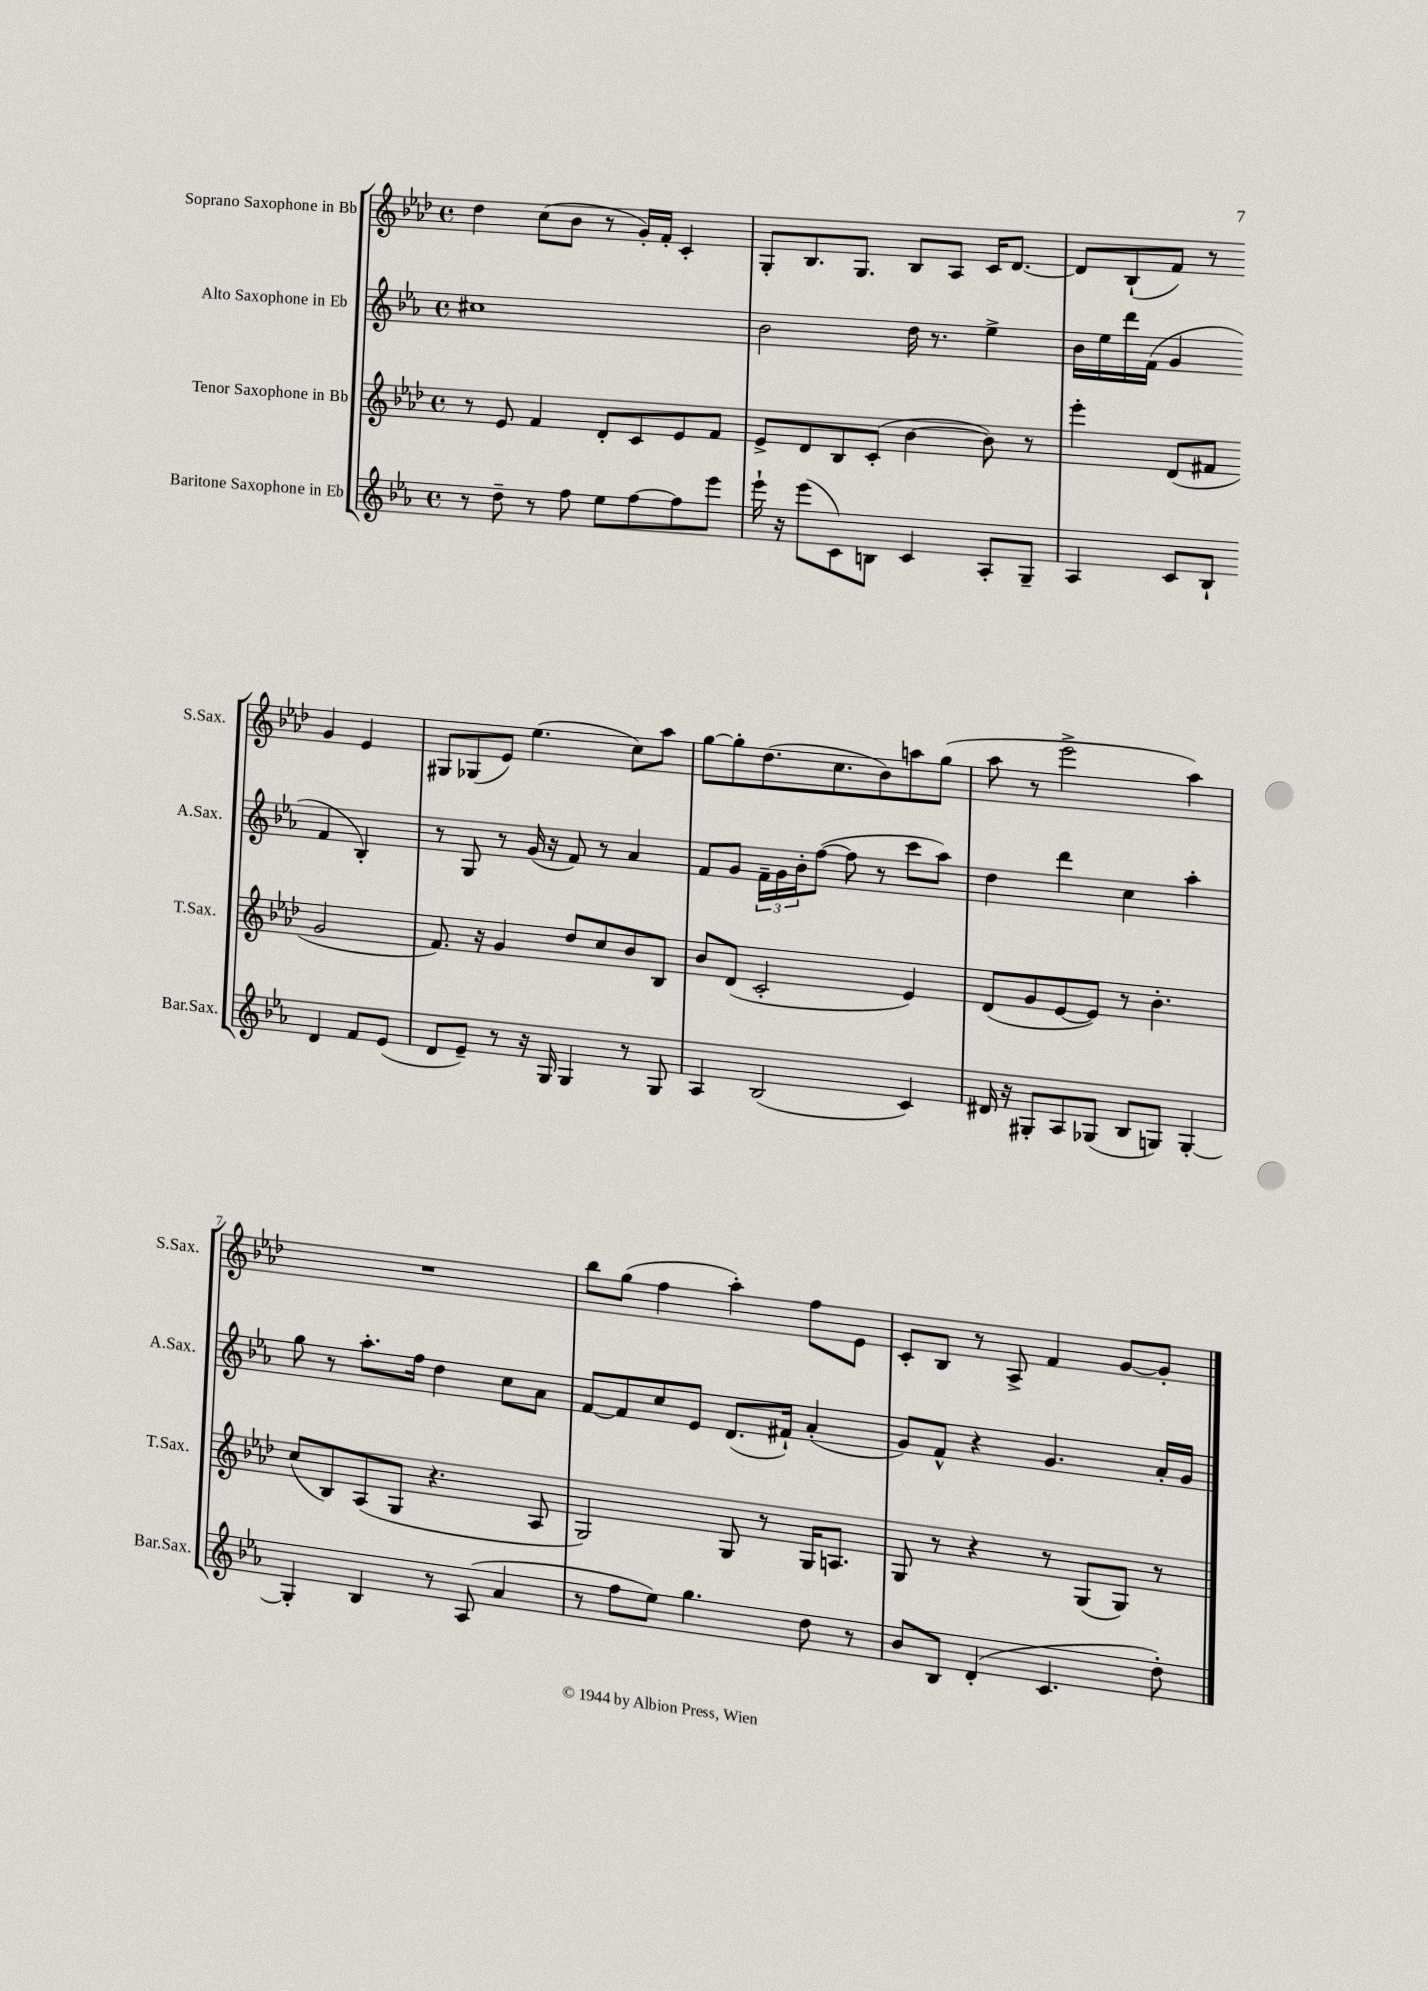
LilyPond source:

<<
\new StaffGroup <<
\new Staff = "s0" \with { instrumentName = "Soprano Saxophone in Bb" shortInstrumentName = "S.Sax." } {
    \clef treble \key aes \major \defaultTimeSignature \time 4/4
    des''4 c''8( bes'8 r8 g'16-.) f'16-. c'4-. |
    g8-. bes8. g8. bes8 aes8 c'16 des'8.~ |
    des'8 bes8-!( f'8) r8 g'4 ees'4 |
    gis8 ges8( ees'8) ees''4.( c''8) aes''8 |
    g''8~ g''8-. des''8.( c''8. bes'8) a''8 g''8( |
    aes''8 r8 ees'''2-> aes''4) |
    R1 |
    bes''8 g''8( f''4 aes''4-.) f''8 ees'8 |
    c'8-. bes8 r8 aes8-> f'4 g'8~ g'8-. \bar "|." |
}
\new Staff = "s1" \with { instrumentName = "Alto Saxophone in Eb" shortInstrumentName = "A.Sax." } {
    \clef treble \key ees \major \defaultTimeSignature \time 4/4
    cis''1 |
    bes'2 d''16 r8. ees''4-> |
    bes'16 ees''16 d'''16 f'16( g'4 f'4 bes4-.) |
    r8 g8 r8 g'16( r16 f'8) r8 aes'4 |
    f'8 g'8 \tuplet 3/2 { f'16-- g'16 bes'16-. } f''8~( f''8 r8 c'''8 aes''8) |
    d''4 d'''4 c''4 aes''4-. |
    g''8 r8 aes''8.-. f''16 d''4 c''8 aes'8 |
    f'8~ f'8 c''8 ees'8 d'8.( fis'16-!) aes'4-.( |
    g'8) f'8-^ r4 g'4. aes'16-. g'16 \bar "|." |
}
\new Staff = "s2" \with { instrumentName = "Tenor Saxophone in Bb" shortInstrumentName = "T.Sax." } {
    \clef treble \key aes \major \defaultTimeSignature \time 4/4
    r8 ees'8 f'4 des'8-. c'8 ees'8 f'8 |
    ees'8-> des'8 bes8 c'8-.( bes'4~ bes'8) r8 |
    ees'''4-. des'8( fis'8 g'2 |
    f'8.) r16 g'4 des''8 c''8 bes'8 bes8 |
    bes'8 des'8( c'2-. ees'4) |
    des'8( g'8 ees'8~ ees'8) r8 bes'4.-. |
    c''8( bes8) aes8( g8 r4. aes8 |
    g2) g8 r8 g16 a8. |
    g8 r8 r4 r8 g8( g8) r8 \bar "|." |
}
\new Staff = "s3" \with { instrumentName = "Baritone Saxophone in Eb" shortInstrumentName = "Bar.Sax." } {
    \clef treble \key ees \major \defaultTimeSignature \time 4/4
    r8 d''8-- r8 f''8 ees''8 f''8~ f''8 ees'''8 |
    ees'''16-! r16 ees'''8( c'8) b8 c'4 aes8-. g8-- |
    aes4 c'8 bes8-! d'4 f'8 ees'8( |
    d'8 ees'8--) r8 r16 g16 g4 r8 g8 |
    aes4 bes2( c'4) |
    dis'16 r16 gis8-. aes8 ges8( bes8 g8) g4~-. |
    g4-. bes4 r8 aes8( aes'4 |
    r8 f''8 ees''8) g''4. d''8 r8 |
    bes'8 bes8 d'4-.( c'4. d''8-.) \bar "|." |
}
>>
>>
